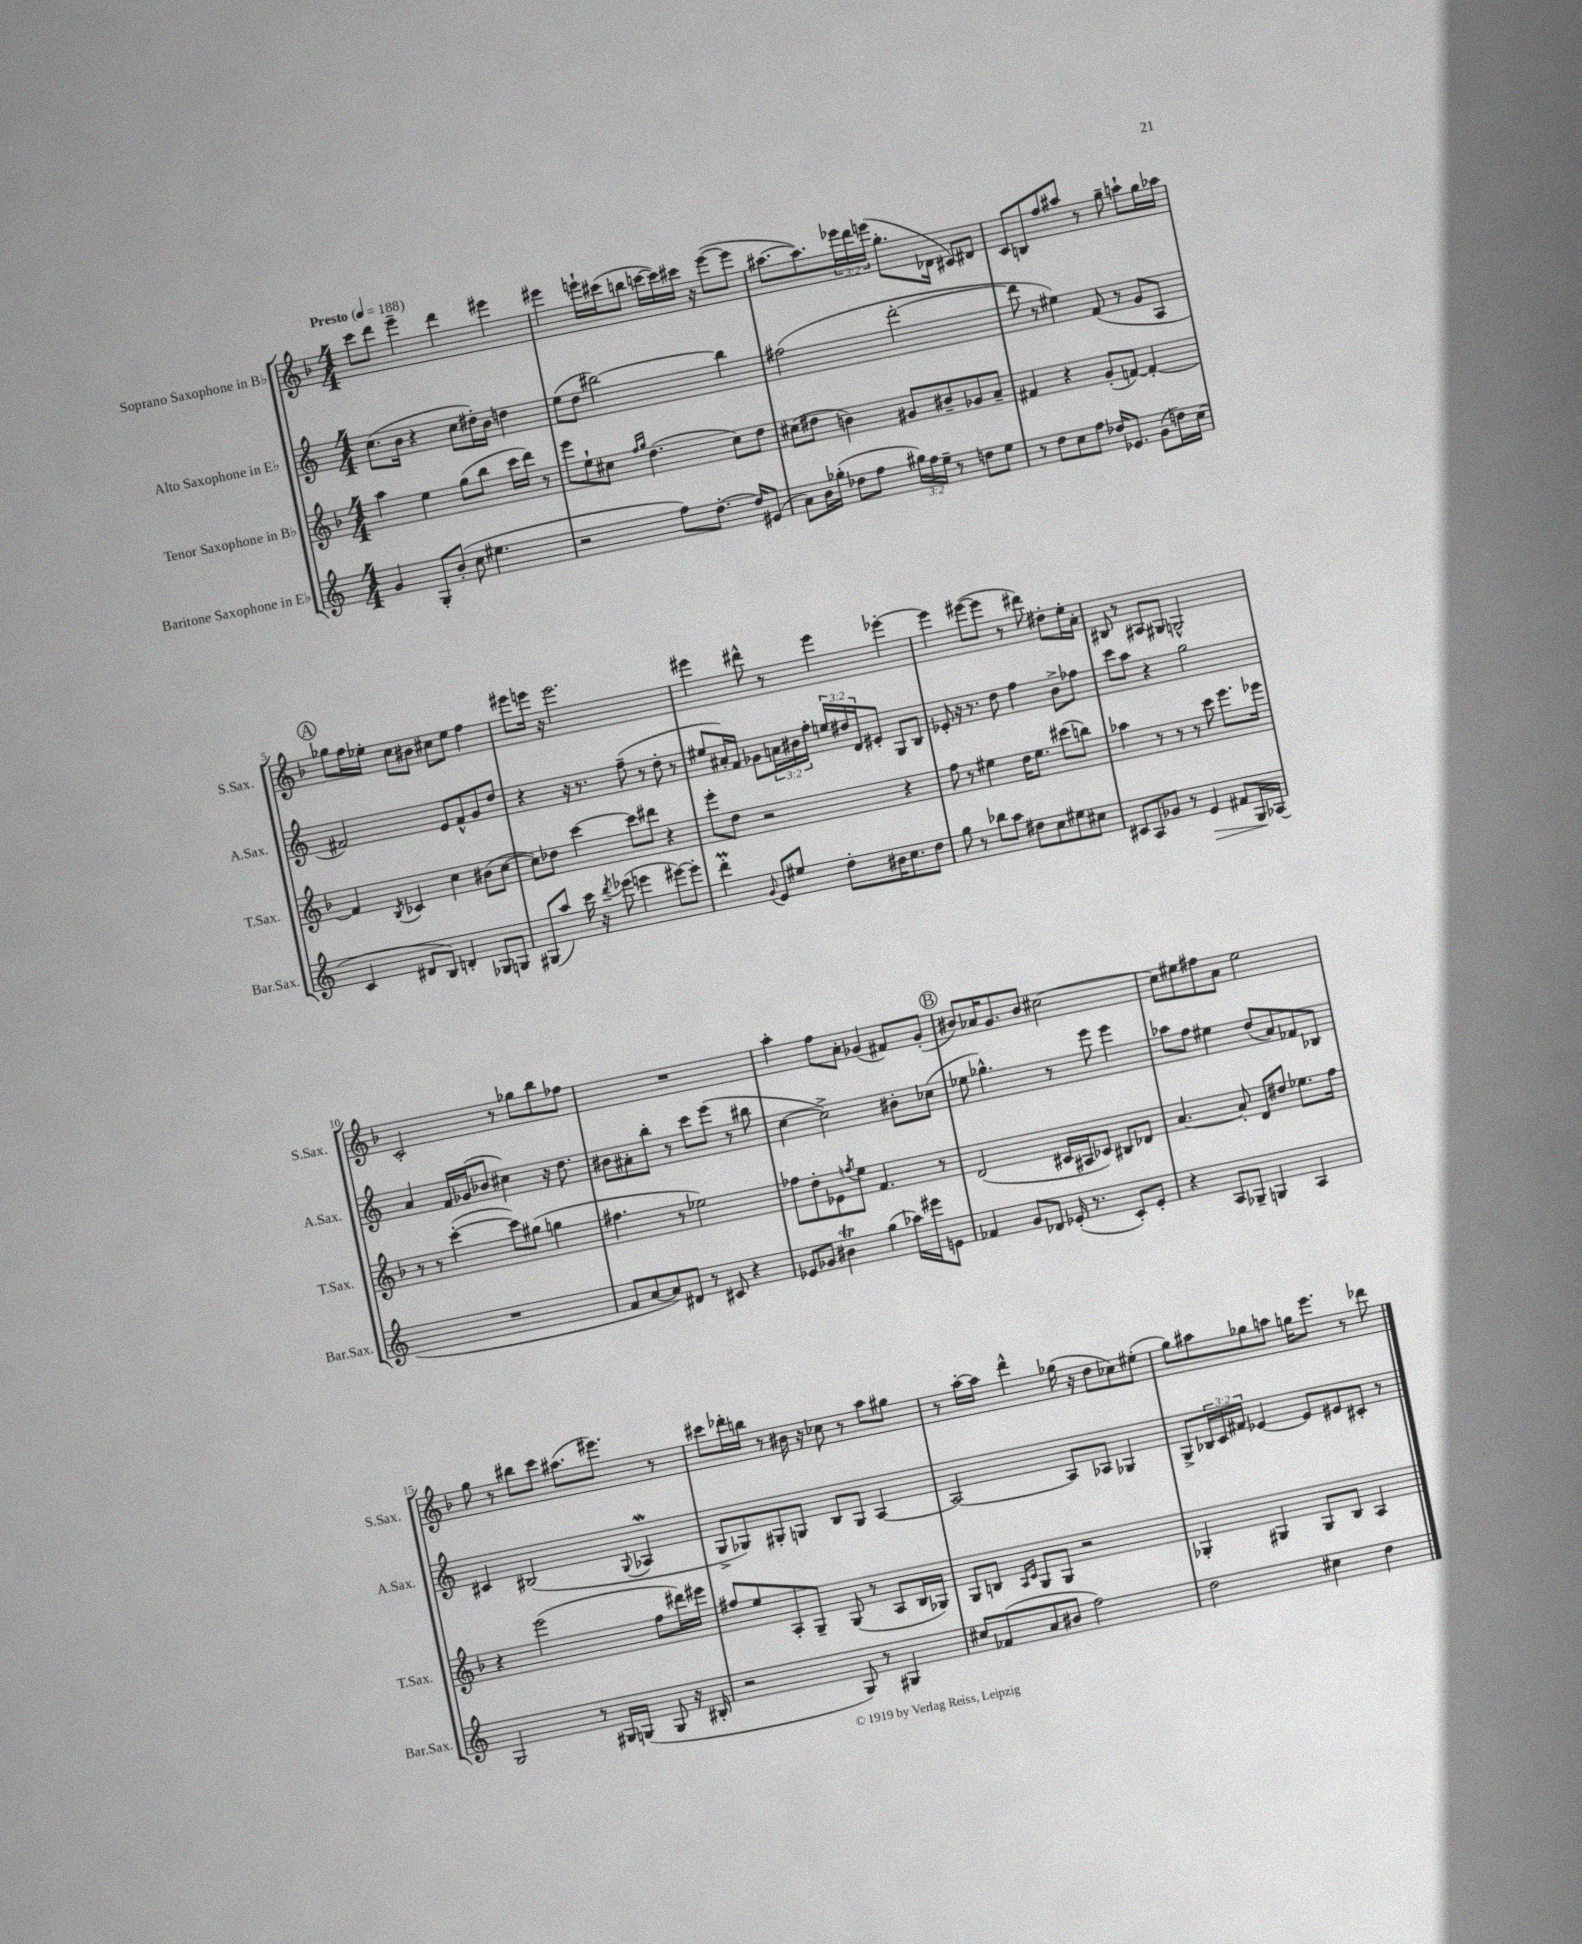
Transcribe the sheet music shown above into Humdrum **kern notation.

**kern	**kern	**kern	**kern
*staff4	*staff3	*staff2	*staff1
*clefG2	*clefG2	*clefG2	*clefG2
*k[]	*k[b-]	*k[]	*k[b-]
*M4/4	*M4/4	*M4/4	*M4/4
*MM188	*MM188	*MM188	*MM188
4g/	4aa\	(8.cc\L	8ccc\L
.	.	.	8ddd\J
.	.	16b\Jk	.
8G'/L	4ee\	4r	4eee~\
(8b'/J	.	.	.
8cc\	(8gg\L	8cc\L	4ddd\
4.ee#\	8bb-\J	16dd#'\L)	.
.	.	16b\JJ	.
.	16ccc\LL	4dd\	4eee#\
.	16ddd\JJ)	.	.
.	8r	.	.
=	=	=	=
2r	8eee\L	(8ee\L	4eee#\
.	8ee`\	8dd\J	.
.	8cc#\J	[2bb#\)	16eee`\LL
.	.	.	(16ccc#\J
.	16qqff/LL	.	.
.	16qqgg/JJ	.	.
.	(4.dd\	.	8bb\J
8ff\L)	.	.	[16ccc\LL
.	.	.	16ccc\])
[8.dd'\J	.	.	16ccc#\JJ
.	.	.	16r
.	8cc#\L)	4bb#\]	([8eee\L
16dd/]LK	.	.	.
(8e#/J	8dd\J	.	8eee\]J
=	=	=	=
8a\L)	(8cc#\L	(2ff#\	[8.aa#\L
16b\L	8dd#\J	.	.
(16gg-'\JJ	.	.	8.aa#\])
8dd-\L	4b\)	.	.
8ff\J	.	.	24eee-\L
.	.	.	24ddd\
.	.	.	(24eee\JJ
24gg#\LL)	8g#/L	[2ddd'\	8.gg'\L
24ff\	.	.	.
24ee~\JJ	.	.	.
8r	8b#~/	.	.
.	.	.	16d-\Jk
8dd\L	8g-/	.	8c#/L)
8ee\J	8a~/J	.	8d#/J
=	=	=	=
8r	4f#/	8ddd\]	8c/L
8dd\L	.	8r	8B/
8cc\	4r	4ee#\)	8ff/
8ff\J	.	.	8aa#/J
16dd-/LK	(8g'/L	(8f/	8r
8.e-/J	.	.	.
.	[8f/J)	8r	8gg~\
(8g\L	4f'/_	8g/L	8aa`\L
16dd\L)	.	8A/J	16gg\L
(16cc\JJ	.	.	16aa-\JJ
=	=	=	=
4c/	4f/]	2f#/)	8gg-\L
.	.	.	16ff\L
.	.	.	16ee-'\JJ
.	8qB-/	.	.
8d#/L	4c-/	.	8cc\L
8B/J)	.	.	8b#\J
4d'/	4cc\	8e/L	8cc#\L
.	.	8f#^^/	8ee-\J
8G-/L	(8b#\L	8g/	4ff\
8G/J	[8cc\J	8dd/J	.
=	=	=	=
(8G#/L	8cc\]L)	4r	8eee#\L
8aa/J)	8dd-\J	.	16eee\Jk
.	.	.	16r
16ccc\	[4ccc\	16r	2.eee\
16r	.	8.r	.
8qddd/	.	.	.
(8eee-\	.	.	.
4eee\	8ccc\]L	(8ff~\	.
.	8ddd#\J	8r	.
[8eee#\L)	4r	8dd'\	.
8eee#'\]J	.	8r	.
=	=	=	=
4ddd'\	8eee'\L	8ee#/L	4eee#\
.	8dd\J	16a#'/L)	.
.	.	16f/JJ	.
8qqg/	.	.	.
8e/L	2r	8g-\L	8ddd#^^\
8ee#/J	.	24a\L	8r
.	.	24b#\	.
.	.	24ff'\JJ	.
8dd'\L	.	24ee/LL	4eee#\
.	.	24dd#/	.
.	.	24d/J	.
16b#\K	.	8e#'/J	.
8.cc\	.	.	.
.	4r	8G/L	[4eee-'\
8dd\J	.	8B/J	.
=	=	=	=
8gg\	8ff\	8e-'/	4eee-\]
8r	8r	16r	.
.	.	8.r	.
8bb-\L	4ee#\	.	([8eee#\L
8aa\J	.	8dd\	8eee#\]J
8dd#\L	16dd\LK	4ff\	8r
.	8.ee#\J	.	.
8cc\	.	.	8ddd#\)
8ee#\	(8ccc#\L	8b^\L	8dd#'\L
8cc#\J	8bb\J)	8ff-\J	16ee'\L
.	.	.	16a'\JJ
=	=	=	=
8c#/L	4aa-\	8ccc\L	8B#/
8A/	.	8aa\J	8r
8g-/J	8r	4r	8A#/L
8r	8r	.	8G#/J
4e/	8r	2gg\	2G^^/
.	8ccc\	.	.
8f#/L	8.eee\L	.	.
16G/L	.	.	.
(16A-/JJ	16eee-\Jk	.	.
=	=	=	=
1r	8r	4a/	2c'/
.	8r	.	.
.	([4ccc'\	16f/LL	.
.	.	(16g-/J	.
.	.	8b-/J	.
.	8ccc\]L)	4cc#\)	8r
.	(8gg#\J	.	8gg-\L
.	4gg\	16r	8bb-\
.	.	8.dd\	.
.	.	.	8ff-\J
=	=	=	=
8f/L	4.ff#\	8b#\L	1r
[8a/	.	8a#'\	.
8a/])	.	8bb'\J	.
8d#/J	8r	8r	.
8r	2ee-\)	8ccc\L	.
8c#/	.	(8eee\J	.
4r	.	8r	.
.	.	8bb#\	.
=	=	=	=
8e-/L	8ff-\L	[4cc\	4aa'\
8g-/J	8dd'\	.	.
4b#\	8e-\	2cc^\])	8ff\L
.	8qff/	.	.
.	8ee\J	.	8a'\J
(4gg\	4.f/	.	(4g-/
16aa-\LL)	.	8b#'\L	8f#/L)
16eee#\J	.	.	.
8e\J	8r	(8cc-\J	(8g-'/J
=	=	=	=
4f-/	(2d/	8ee-\	8b#/L)
.	.	4.gg-^^\)	16a-/K
.	.	.	8.g/
8g/L	.	.	.
8d-/J	.	.	8b#/J
(16e-'/	16c#/LL	8r	[2cc#\
8.r	16A#/J	.	.
.	8c-/J)	8eee\	.
8c'/L)	8B#/L	4eee\	.
8e-'/J	8d-/J	.	.
=	=	=	=
4r	[4.a/	8aa-\L	8cc#\]L
.	.	8ff\J	8ee#\
8A/L	.	4ee#\	8ff#\
8G-~/J	8a'/]	.	8a\J
4G/	8d/L	(8dd/L	2ee#\
.	8dd#/J	8a/)	.
4A/	8.ee-\L	8f-/	.
.	.	8B-/J	.
.	16ff\Jk	.	.
=	=	=	=
2G/	4r	4c#/	8gg\
.	.	.	8r
.	(2eee\	(2B#/	8bb#\L
.	.	.	8ccc\J
8r	.	.	(8.aa#\L
16G#/LL	.	.	.
(16G/JJ	.	.	8.eee#\J)
.	.	8qqG/	.
8G/	8ff\L	4A-/	.
16r	16ddd#\L)	.	8r
16B#'/	16eee#\JJ	.	.
=	=	=	=
2r	8ff#/L	8G^/L	8ccc#\L
.	8ee/	8G-/)	16ddd-'\L
.	.	.	16bb\JJ
.	8A'/	8G#'/	8r
.	8G~/J	8G/J	16b#\
.	.	.	16r
8G/)	(8G/	8B/L	8cc-\
8r	8r	8G/J	8r
4G#/	8A/L	[4A/	8aa\L
.	16B-/L	.	8gg#\J
.	16G-/JJ)	.	.
=	=	=	=
8cc#/L	8G/L	2A/_	8r
(8f-/	8B/J	.	[16aa'\LL
.	.	.	16aa\]JJ
.	16qqA/LL	.	.
.	16qqc/JJ	.	.
8a/	8G/L	.	4ddd^^\
8b#/J	8G/J	.	.
2ff\)	2r	8A/]L	(16gg-\
.	.	.	16r
.	.	8A-/J	8dd\L
.	.	4G-/	8cc-\)
.	.	.	(8ee#'\J
=	=	=	=
2dd\	4G-'/	8G^/L	8gg\L)
.	.	24B-/L	8aa#\
.	.	24c/	.
.	.	24f#/JJ	.
.	4G#/	[4e-/	8gg-\
.	.	.	8aa\J
4cc#\	8G#/L	8e-/]L	16gg\LK
.	.	.	8.eee\J
.	8B-/J	8e#/	.
4dd\	4A/	8c#'/J	8r
.	.	8r	8ddd-\
==	==	==	==
*-	*-	*-	*-
